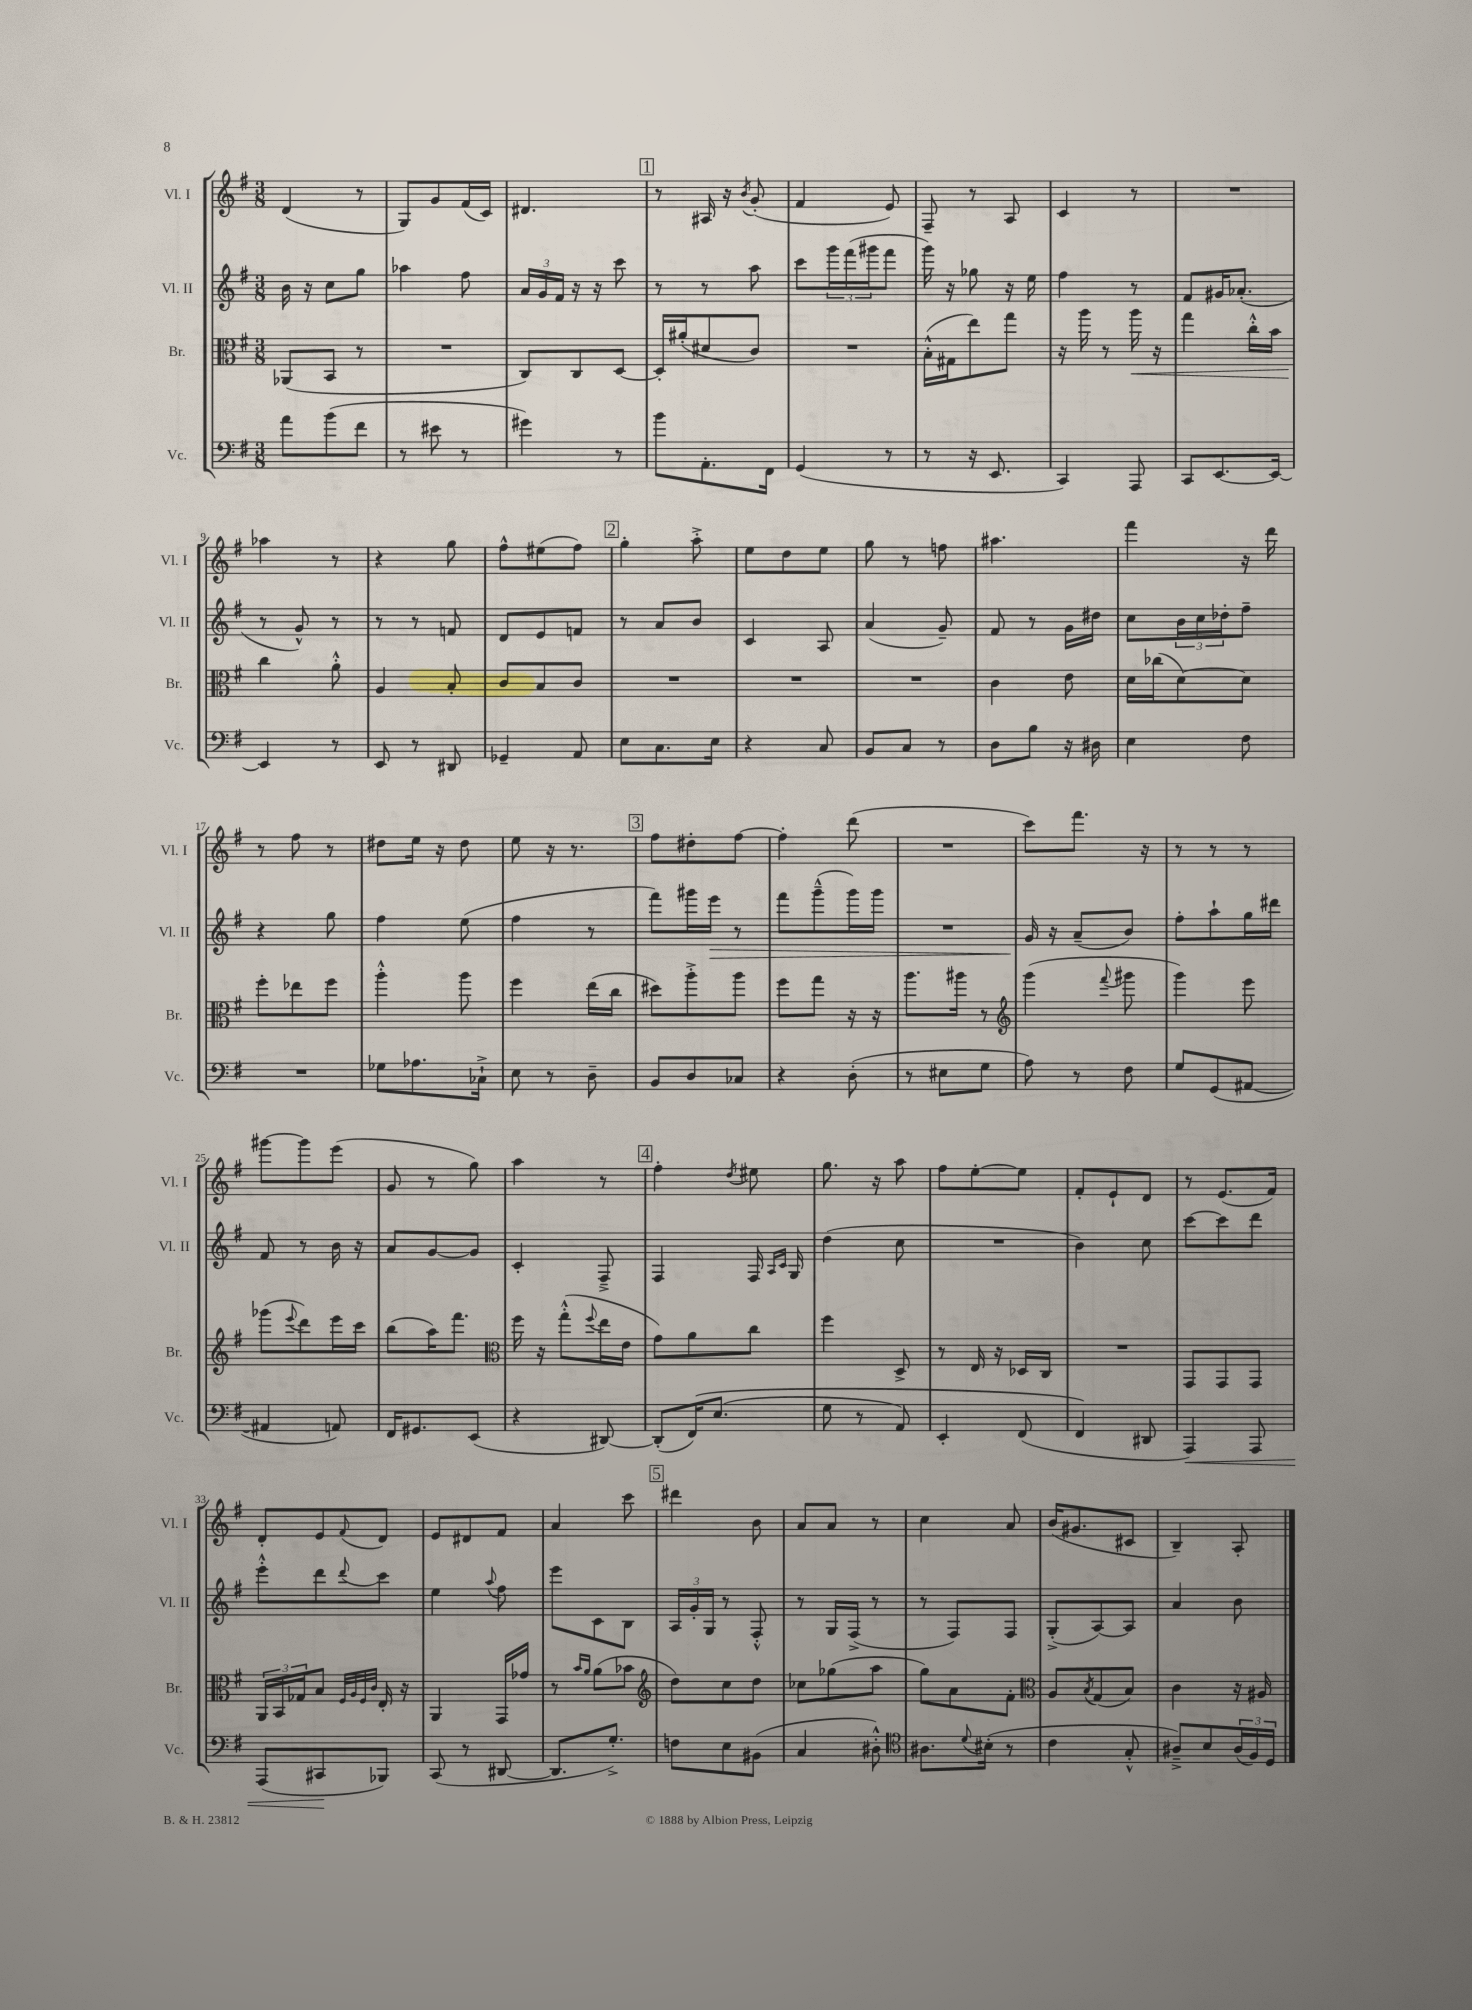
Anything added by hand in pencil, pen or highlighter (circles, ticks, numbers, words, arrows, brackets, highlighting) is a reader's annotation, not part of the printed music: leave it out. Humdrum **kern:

**kern	**kern	**kern	**kern
*staff4	*staff3	*staff2	*staff1
*clefF4	*clefC3	*clefG2	*clefG2
*k[f#]	*k[f#]	*k[f#]	*k[f#]
*M3/8	*M3/8	*M3/8	*M3/8
8a	(8AA-	16b	(4d
.	.	16r	.
(8b	8BB	8cc	.
8f#	8r	8gg	8r
=	=	=	=
8r	4.r	4aa-	8G)
8e#	.	.	8g
8r	.	8ff#	(16f#
.	.	.	16c)
=	=	=	=
4g#)	8C)	24a	4.d#
.	.	24g	.
.	.	24f#	.
.	8C	16r	.
.	.	16r	.
8r	[8D	8ccc	.
=	=	=	=
8b	16D']	8r	8r
.	(16a#'	.	.
8.AA'	8d#	8r	16A#
.	.	.	16r
.	.	.	8qb
.	8c)	8aa	(8g'
16FF#	.	.	.
=	=	=	=
(4GG	4.r	8ccc	4f#
.	.	24ggg	.
.	.	(24fff#	.
.	.	24ggg#	.
8r	.	8fff#	8e)
=	=	=	=
8r	(16B'^^	16ggg)	8F#~
.	16G#	16r	.
16r	8ee)	8gg-	8r
8.EE	.	.	.
.	8gg	16r	8A
.	.	16ee	.
=	=	=	=
4CC)	16r	4ff#	4c
.	16aa	.	.
.	8r	.	.
8AAA	16aa	8r	8r
.	16r	.	.
=	=	=	=
8CC	4gg	8f#	4.r
[8.EE	.	16g#	.
.	.	(8.a-'	.
.	16cc'^^	.	.
16EE_	16b	.	.
=	=	=	=
4EE]	4cc	8r	4aa-
.	.	8g^^)	.
8r	8a'^^	8r	8r
=	=	=	=
8EE	4A	8r	4r
8r	.	8r	.
8DD#	8B'	8f	8gg
=	=	=	=
4GG-~	8c	8d	8ff#^^
.	8B	8e	(8ee#
8AA	8c	8f	8ff#)
=	=	=	=
8E	4.r	8r	4gg'
8.C	.	8a	.
.	.	8b	8aa'^
16E	.	.	.
=	=	=	=
4r	4.r	4c	8ee
.	.	.	8dd
8C	.	8A	8ee
=	=	=	=
8BB	4.r	(4a	8gg
8C	.	.	8r
8r	.	8g~)	8ff
=	=	=	=
8D	4c	8f#	4.aa#
8B	.	8r	.
16r	8e	16g	.
16D#	.	16dd#	.
=	=	=	=
4E	16d	8cc	4fff#
.	(16cc-	.	.
.	[8d)	24b	.
.	.	24cc	.
.	.	24dd-'	.
8F#	8d]	8ff#~	16r
.	.	.	16ddd
=	=	=	=
4.r	8ff#'	4r	8r
.	8ee-	.	8ff#
.	8ff#	8gg	8r
=	=	=	=
8G-	4aa'^^	4ff#	8dd#
8.A-	.	.	16ee
.	.	.	16r
.	8aa	(8ee	8dd#
16C-`^	.	.	.
=	=	=	=
8E	4ff#	4ff#	8ee
8r	.	.	16r
.	.	.	8.r
8D~	(16ee	8r	.
.	16cc	.	.
=	=	=	=
8BB	8dd#)	8fff#)	8ff#
8D	8aa'^	16ggg#	8dd#'
.	.	16eee	.
8C-	8aa	8r	[8ff#
=	=	=	=
4r	8ff#	8fff#	4ff#']
.	8gg	(8ggg~^^	.
(8D'	16r	16ggg)	(8ddd
.	16r	16ggg	.
=	=	=	=
8r	8.aa	4.r	4.r
8E#	.	.	.
.	16aa#	.	.
8G	8r	.	.
=	=	=	=
*	*clefG2	*	*
8A)	(4ggg	16g	8ccc)
.	.	16r	.
8r	.	(8a~	8.fff#
.	8qqfff#	.	.
8F#	8ggg#	8b)	.
.	.	.	16r
=	=	=	=
8G	4ggg)	8ff#'	8r
(8GG	.	8aa`	8r
[8AA#	8eee	16gg	8r
.	.	16ddd#	.
=	=	=	=
4AA#]	(8ggg-	8f#	[8ggg#
.	8qqeee	.	.
.	8ddd)	8r	8ggg#]
8AA)	16eee	16b	(8eee
.	16ccc	16r	.
=	=	=	=
16FF#	(8bb	8a	8g
8.GG#	.	.	.
.	16aa)	[8g	8r
.	8.fff#	.	.
(8EE	.	8g]	8gg)
=	=	=	=
*	*clefC3	*	*
4r	16ff#	4c'	4aa
.	16r	.	.
.	(8gg'^^	.	.
.	8qqff#	.	.
[8DD#)	16ee	8F#~^	8r
.	16e	.	.
=	=	=	=
(8DD#']	8g)	4F#	4ff#'
&(16FF#)	8a	.	.
(8.E	.	.	.
.	.	.	8qdd
.	8cc	16F#	8ee#
.	.	16qqA	.
.	.	16qqc	.
.	.	16G	.
=	=	=	=
8G	4ff#	(4dd	8.gg
8r	.	.	.
.	.	.	16r
8AA)	8D^	8cc	8aa
=	=	=	=
4EE'	8r	4.r	8ff#
.	16E	.	[8ee'
.	16r	.	.
(8FF#	16D-	.	8ee]
.	16C	.	.
=	=	=	=
4FF#&)	4.r	4b)	8f#'
.	.	.	8e`
8DD#	.	8cc	8d
=	=	=	=
4AAA)	8GG	[8ccc	8r
.	8GG	8ccc]	(8.e
8AAA	8GG	8ddd	.
.	.	.	16f#)
=	=	=	=
(8AAA	24AA	8eee'^^	8d'
.	24BB	.	.
.	24G-	.	.
8CC#	8B	8ddd	8e
.	32qqF#	.	.
.	32qqA	.	.
.	32qqF#	.	.
.	32qqc	8qqddd	8qqf#
8BBB-)	16E'	8ccc	8d
.	16r	.	.
=	=	=	=
(8CC	4AA	4ee	8e
8r	.	.	8d#
.	.	8qqaa	.
[8DD#	16GG	8ff#	8f#
.	16g-	.	.
=	=	=	=
8.DD#]	8r	8eee	4a
.	16qqb	.	.
.	16qqa	.	.
.	(8a	8c	.
8.G'^)	.	.	.
.	8b-	8B	8ccc
=	=	=	=
*	*clefG2	*	*
8F	8dd)	24A	4ddd#
.	.	24g'	.
.	.	24G	.
8E	8cc	8r	.
(8BB#	8dd	8F#'^^	8b
=	=	=	=
4C	8cc-	8r	8a
.	(8gg-	16G	8a
.	.	(16F#^	.
8D#'^^)	8aa	8r	8r
=	=	=	=
*clefC4	*	*	*
8.A#	8gg)	8r	4cc
.	8a	8F#)	.
8qqd	.	.	.
(16B#'	.	.	.
8r	8f#'	8F#	8a
=	=	=	=
*	*clefC3	*	*
4c	8A	(8G'^	(16b
.	.	.	8.g#
.	8qB	.	.
.	(8G	[8A)	.
8G'^^	8B)	8A]	8c#
=	=	=	=
8A#~^)	4c	4a	4B~)
8B	.	.	.
(24A#	16r	8b	8A'
24F#)	.	.	.
.	16A#	.	.
24D	.	.	.
==	==	==	==
*-	*-	*-	*-
